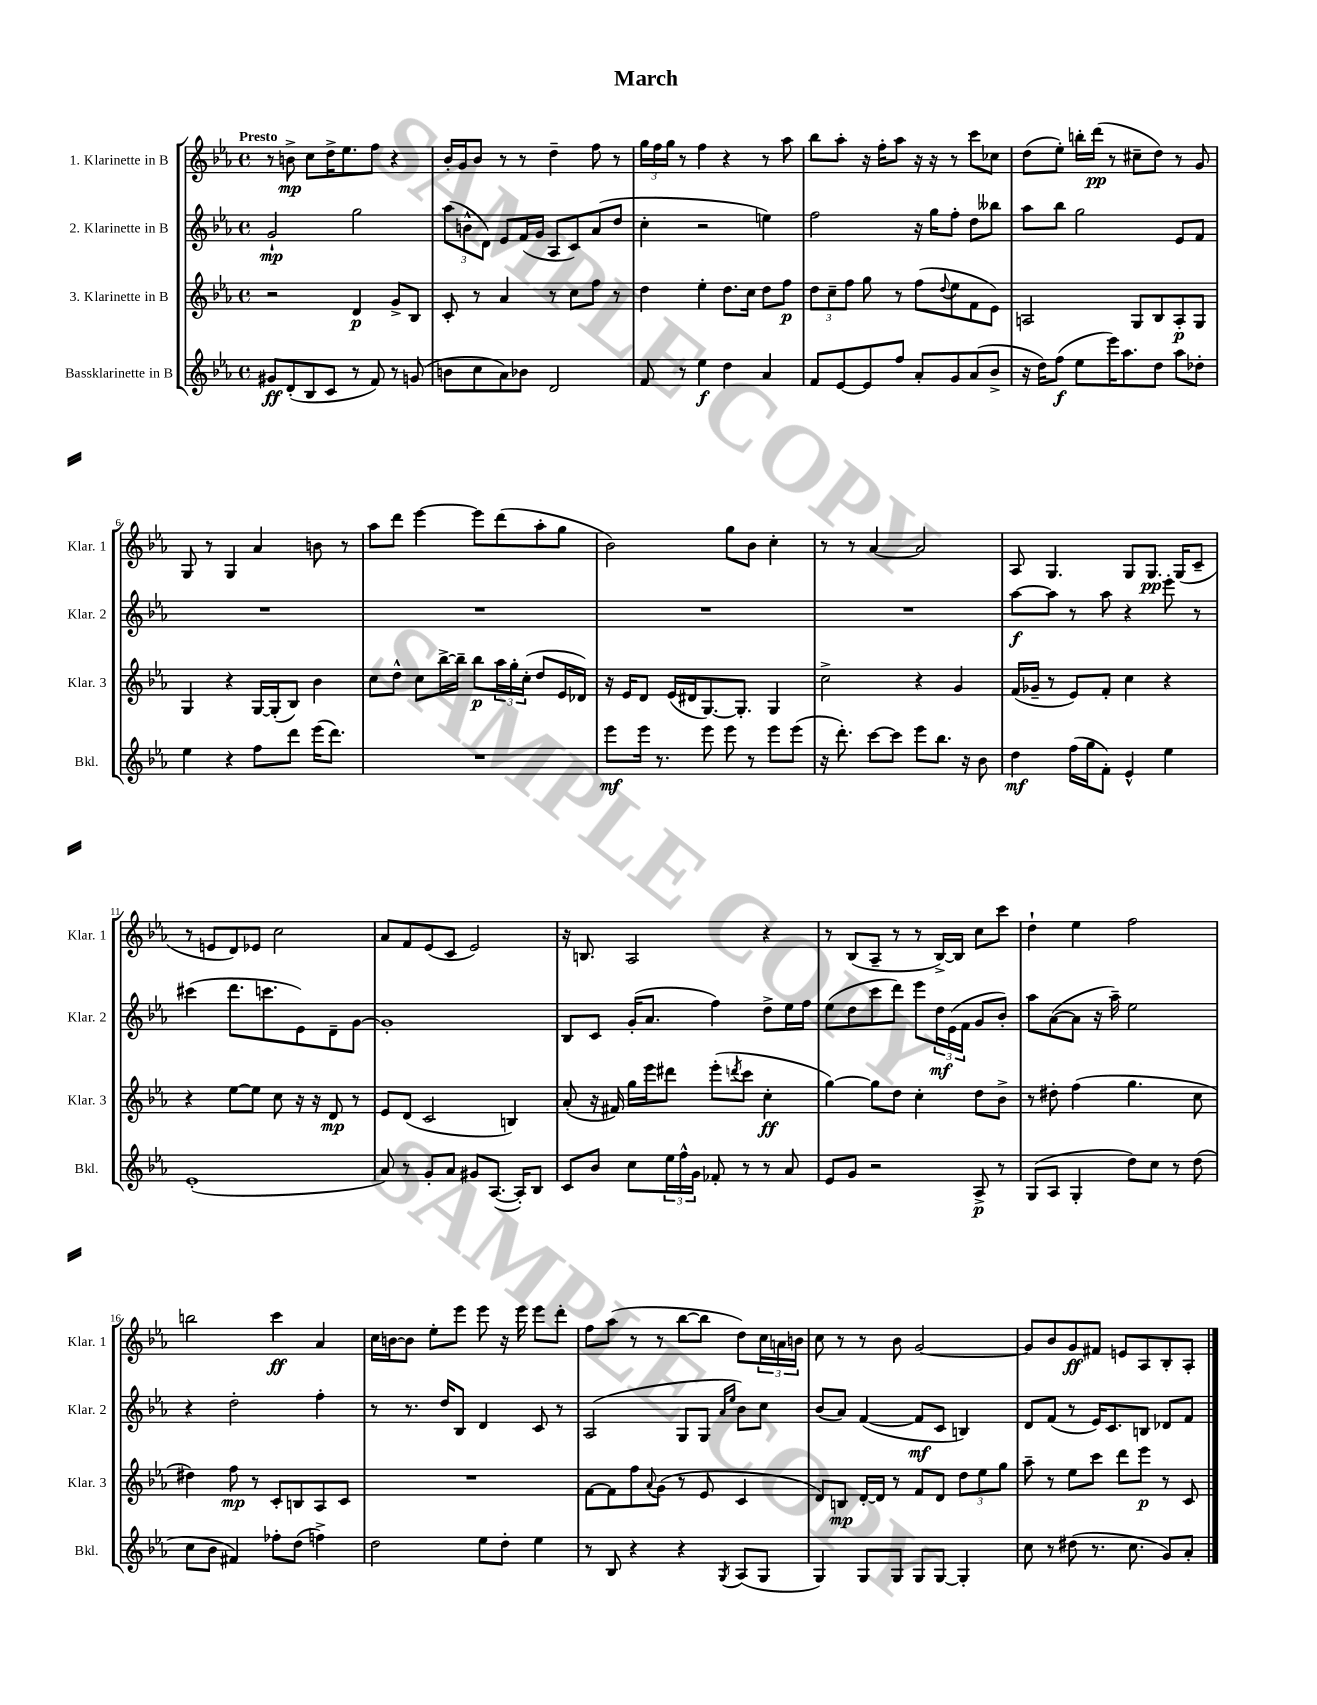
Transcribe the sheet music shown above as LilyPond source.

\header { title = "March" }
<<
\new StaffGroup <<
\new Staff = "s0" \with { instrumentName = "1. Klarinette in B" shortInstrumentName = "Klar. 1" } {
    \clef treble \key ees \major \defaultTimeSignature \time 4/4 \tempo "Presto"
    r8 b'8->\mp c''8 d''16-> ees''8. f''8 r4 |
    bes'16-. g'16 bes'8 r8 r8 d''4-- f''8 r8 |
    \tuplet 3/2 { g''16 f''16 g''16 } r8 f''4 r4 r8 aes''8 |
    bes''8 aes''8-. r16 f''16-. aes''8 r16 r16 r8 c'''8 ces''8 |
    d''8( ees''8-.) b''16-. d'''16\pp( r8 cis''8-- d''8) r8 g'8 |
    g8 r8 g4 aes'4 b'8 r8 |
    aes''8 d'''8 ees'''4~ ees'''8 d'''8( aes''8-. g''8 |
    bes'2) g''8 bes'8 c''4-. |
    r8 r8 aes'4~ aes'2 |
    aes8 g4. g8 g8.\pp g16( c'8-- |
    r8 e'8 d'8) ees'8 c''2 |
    aes'8 f'8 ees'8( c'8 ees'2) |
    r16 b8. aes2 r4 |
    r8 bes8( aes8-- r8 r8 bes16~->) bes16 c''8 c'''8 |
    d''4-! ees''4 f''2 |
    b''2 c'''4\ff aes'4 |
    c''16 b'16~ b'8 ees''8-. ees'''8 ees'''8 r16 ees'''16 ees'''8 d'''8-. |
    f''8 aes''8( r8 r8 bes''8~ bes''8 d''8) \tuplet 3/2 { c''16 a'16 b'16 } |
    c''8 r8 r8 bes'8 g'2~ |
    g'8 bes'8 g'8\ff fis'8 e'8 aes8 bes8-. aes8-. \bar "|." |
}
\new Staff = "s1" \with { instrumentName = "2. Klarinette in B" shortInstrumentName = "Klar. 2" } {
    \clef treble \key ees \major \defaultTimeSignature \time 4/4
    g'2-!\mp g''2 |
    \tuplet 3/2 { aes''8( b'8-^ d'8) } ees'8 f'16( g'16 aes8 c'8) aes'8( d''8 |
    c''4-. r2 e''4) |
    f''2 r16 g''16 f''8-. d''8 beses''8 |
    aes''8 bes''8 g''2 ees'8 f'8 |
    R1 |
    R1 |
    R1 |
    R1 |
    aes''8~\f aes''8 r8 aes''8 r4 ees'''8-. r8 |
    cis'''4( d'''8. c'''8. ees'8) d'8-- g'8~ |
    g'1-. |
    bes8 c'8 g'16-.( aes'8. f''4) d''8-> ees''16 f''16 |
    ees''8( d''8 c'''8 d'''8) ees'''8 \tuplet 3/2 { d''16\mf ees'16( f'16 } g'8 bes'8-.) |
    aes''8 aes'8~( aes'8 r16 aes''16--) ees''2 |
    r4 d''2-. f''4-. |
    r8 r8. d''16 bes8 d'4 c'8 r8 |
    aes2( g8 g8 \grace { aes'16 ees''16 } bes'8) c''8 |
    bes'8( aes'8) f'4~( f'8\mf c'8 b4) |
    d'8 f'8( r8 ees'16) c'8. b8 des'8 f'8 \bar "|." |
}
\new Staff = "s2" \with { instrumentName = "3. Klarinette in B" shortInstrumentName = "Klar. 3" } {
    \clef treble \key ees \major \defaultTimeSignature \time 4/4
    r2 d'4\p g'8-> bes8 |
    c'8-. r8 aes'4 r8 c''8 f''8 r8 |
    d''4 ees''4-. d''8. c''16 d''8 f''8\p |
    \tuplet 3/2 { d''8 c''8-- f''8 } g''8 r8 f''8( \appoggiatura { d''8 } ees''8 f'8 ees'8) |
    a2 g8 bes8 a8-.\p g8 |
    g4 r4 g16~ g16-.( bes8) bes'4 |
    c''8 d''8-^ c''8 bes''16~-> bes''16-- bes''8\p \tuplet 3/2 { aes''16 g''16-. c''16-.( } d''8 ees'16 des'16) |
    r16 ees'16 d'8 ees'16( dis'16 g8.~) g8.-. g4 |
    c''2-> r4 g'4 |
    f'16( ges'16-- r8 ees'8) f'8-. c''4 r4 |
    r4 ees''8~ ees''8 c''8 r16 r16 d'8\mp r8 |
    ees'8 d'8( c'2 b4) |
    aes'8-.( r16 fis'16) g''16 ees'''16 dis'''8 ees'''8-.( \acciaccatura { d'''8 } c'''8 c''4-.\ff |
    g''4~) g''8 d''8 c''4-. d''8 bes'8-> |
    r8 dis''8-. f''4( g''4. c''8 |
    dis''4) f''8\mp r8 c'8-. b8 aes8 c'8 |
    R1 |
    f'8~ f'8 f''8 \appoggiatura { aes'8 } g'8( r8 ees'8 c'4 |
    d'8) b8\mp d'16~-. d'16 r8 f'8 d'8 \tuplet 3/2 { d''8 ees''8 g''8 } |
    aes''8-- r8 ees''8 c'''8 d'''8 ees'''8\p r8 c'8 \bar "|." |
}
\new Staff = "s3" \with { instrumentName = "Bassklarinette in B" shortInstrumentName = "Bkl." } {
    \clef treble \key ees \major \defaultTimeSignature \time 4/4
    gis'8\ff d'8-.( bes8 c'8 r8 f'8) r8 g'8( |
    b'8 c''8 aes'8) bes'8 d'2 |
    f'8 r8 ees''4\f d''4 aes'4 |
    f'8 ees'8~ ees'8 f''8 aes'8-. g'8 aes'8( bes'8-> |
    r16 d''16) f''8\f( ees''8 ees'''16) aes''8. d''8 aes''8 des''8-. |
    ees''4 r4 f''8 d'''8 ees'''16( d'''8.) |
    R1 |
    ees'''8\mf ees'''16 r8. ees'''8 ees'''8 r8 ees'''8 ees'''8( |
    r16 d'''8.-.) c'''8~ c'''8 ees'''8 bes''8. r16 bes'8 |
    d''4\mf f''16( g''16 f'8-.) ees'4-^ ees''4 |
    ees'1-.( |
    aes'8) r8 g'8-. aes'8 gis'8 aes8.~( aes16-.) bes8 |
    c'8 bes'8 c''8 \tuplet 3/2 { ees''16 f''16-^ g'16 } fes'8-. r8 r8 aes'8 |
    ees'8 g'8 r2 aes8->\p r8 |
    g8( aes8 g4-. d''8) c''8 r8 d''8( |
    c''8 bes'8 fis'4) fes''8-. d''8( f''4->) |
    d''2 ees''8 d''8-. ees''4 |
    r8 bes8 r4 r4 \acciaccatura { g8 } aes8( g8 |
    g4) g8 g8 g8 g8~ g4-. |
    c''8 r8 dis''8( r8. c''8. g'8) aes'8-. \bar "|." |
}
>>
>>
